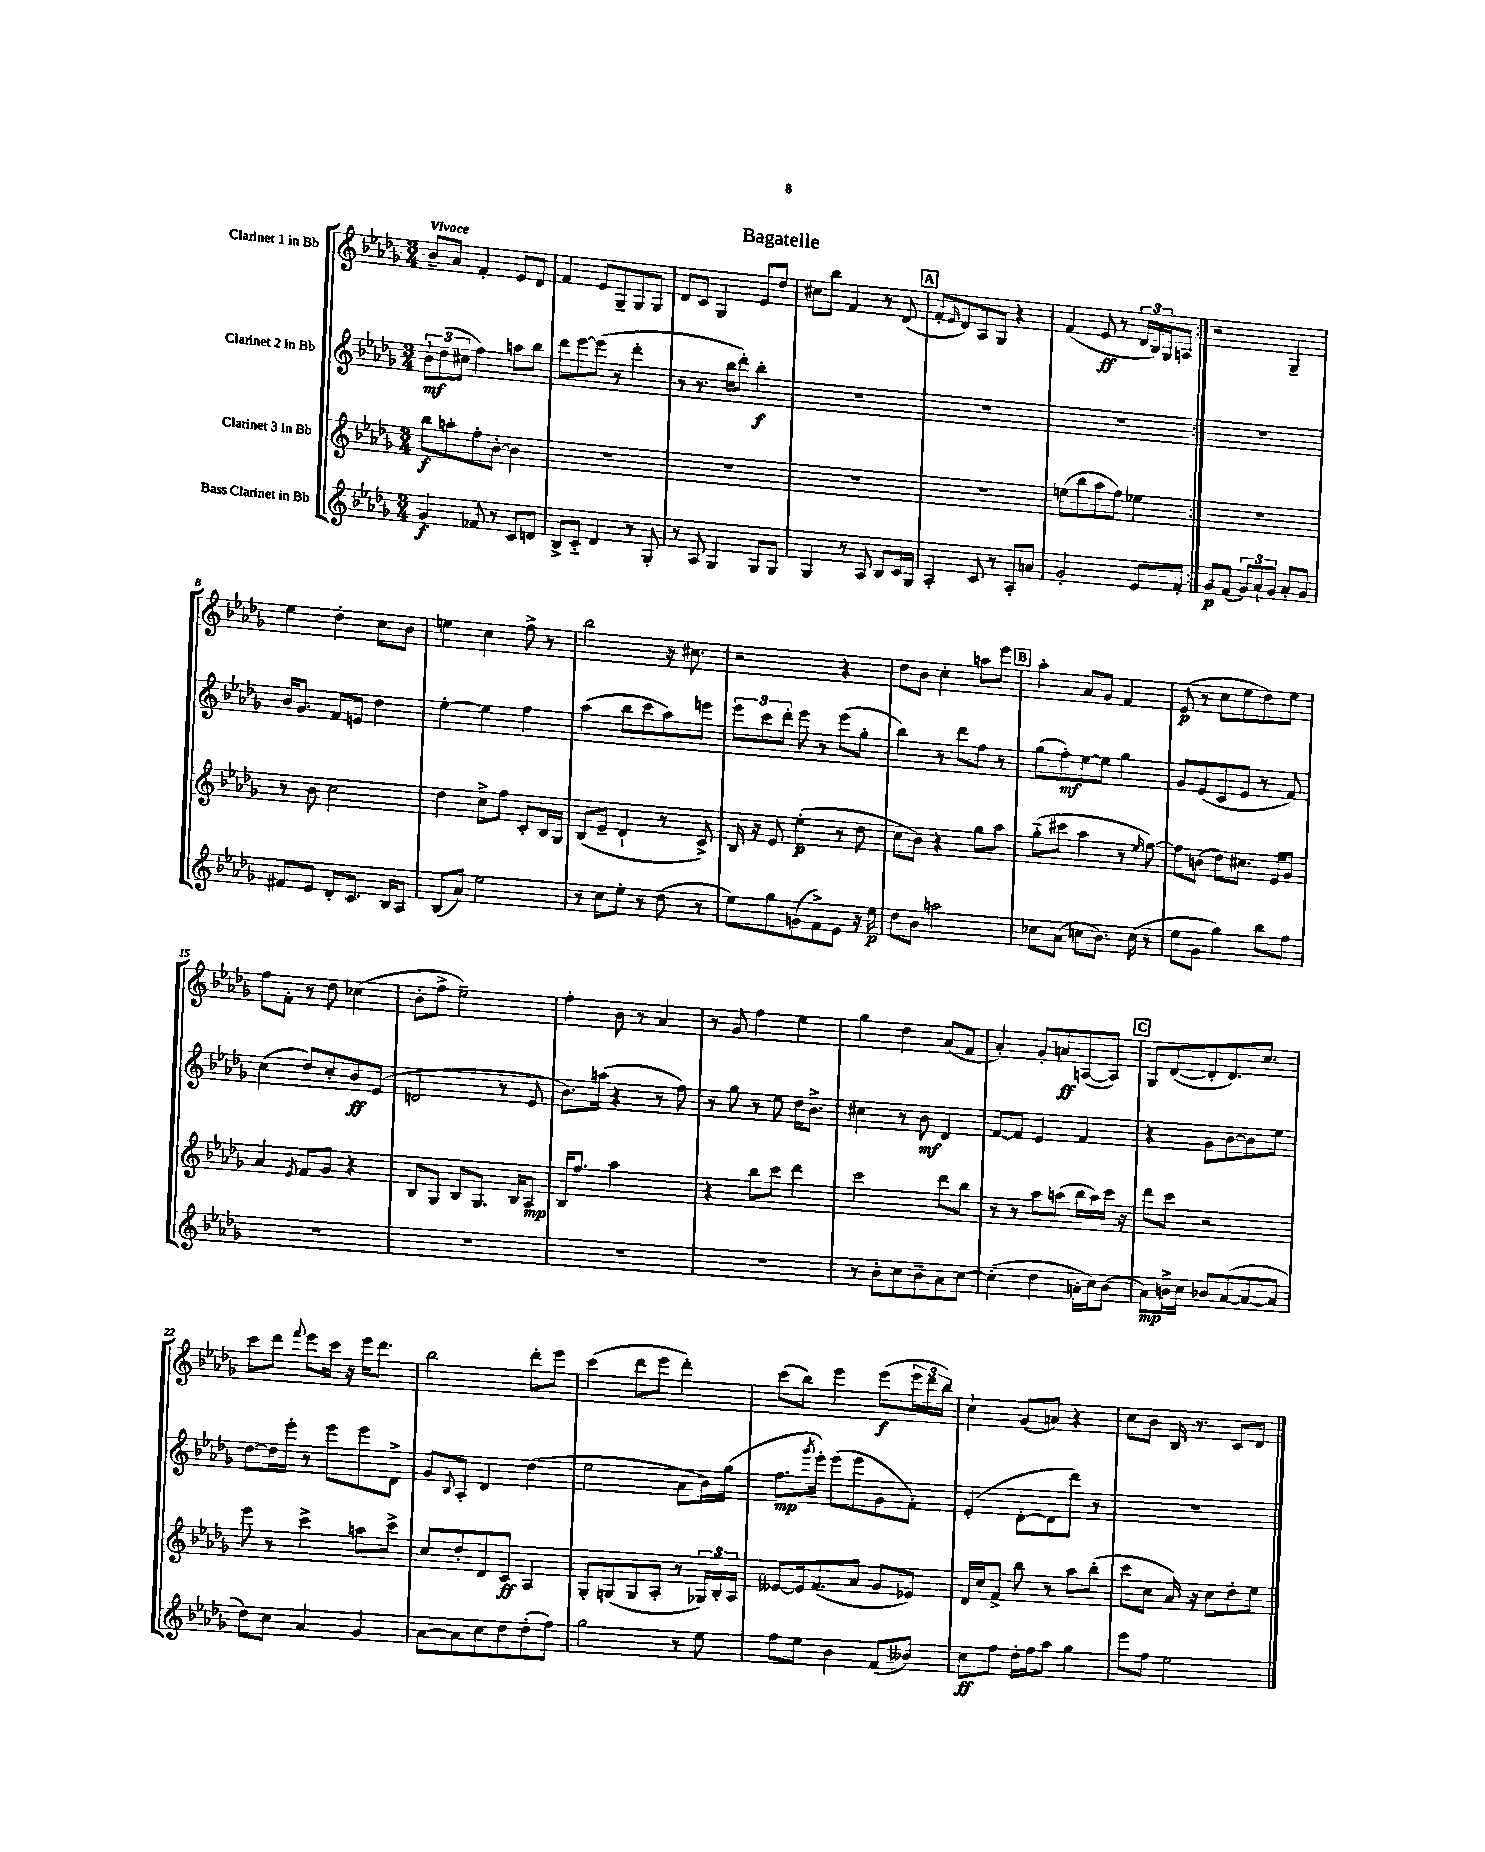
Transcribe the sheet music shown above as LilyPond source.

\header { title = "Bagatelle" }
<<
\new StaffGroup <<
\new Staff = "s0" \with { instrumentName = "Clarinet 1 in Bb" } {
    \clef treble \key des \major \numericTimeSignature \time 3/4 \tempo "Vivace"
    \repeat volta 2 { bes'8-- aes'8 f'4-. ees'8 des'8 |
    f'4 ees'8 ges8-- ges8 ges8 |
    des'8 c'8 ges4 ees'8 des''8 |
    cis''8 bes''8 f'4 r8 des'8( |
    \mark \markup { \box "A" } f'8-. \grace { ees'16 } des'8) aes8 ges8 r4 |
    f'4( ees'8\ff r8 \tuplet 3/2 { des'16 bes16) ges16 } a8 | }
    r2 ges4-- |
    ees''4 des''4-. c''8 bes'8 |
    e''4 c''4 f''8-> r8 |
    bes''2 r16 cis''8. |
    r2 r4 |
    des''8 bes'8 c''4-. a''8 ees'''8 |
    \mark \markup { \box "B" } aes''4-. aes'8 ges'8 f'4 |
    ees'8\p( r8 c''8 ees''8 des''8) ees''8 |
    f''8 f'8-. r8 des''8 ces''4( |
    bes'8-. f''8-> ees''2--) |
    f''4-. bes'8 r8 aes'4 |
    r8 ges'8 f''4 ees''4 |
    ges''4 des''4 aes'8( f'8 |
    aes'4-.) ges'8-. a'8\ff a8~( a8) |
    \mark \markup { \box "C" } ges8 des'8~( des'8-. des'8.) c''8. |
    c'''8 des'''8 \appoggiatura { f'''8 } ees'''8 c'''16 r16 ees'''16 des'''8. |
    bes''2 des'''8-. ees'''8 |
    c'''4( des'''8 ees'''8 des'''4-.) |
    c'''8( bes''8) ees'''4 ees'''8\f( \tuplet 3/2 { ees'''16 des'''16 bes''16) } |
    c''4-! ges'8( a'8) r4 |
    c''8 bes'8 bes16 r8. c'8 des'8 \bar "|." |
}
\new Staff = "s1" \with { instrumentName = "Clarinet 2 in Bb" } {
    \clef treble \key des \major \numericTimeSignature \time 3/4
    \repeat volta 2 { \tuplet 3/2 { bes'8-!\mf des''8( cis''8 } f''4) a''8 bes''8 |
    des'''8 ees'''8~ ees'''8( r8 des'''4-. |
    r8 r8. bes''16 des'''8-.) bes''4-.\f |
    R2. |
    \mark \markup { \box "A" } R2. |
    R2. | }
    R2. |
    bes'16 ges'8. f'8 e'8 des''4 |
    ees''4~-. ees''4 f''4 |
    aes''4( bes''8 c'''8 aes''8) e'''8 |
    \tuplet 3/2 { ees'''8 c'''8 des'''8-. } ees'''8 r8 ees'''8( ges''8-. |
    bes''4) r8 des'''8 f''8 r8 |
    \mark \markup { \box "B" } ges''8( f''8-.\mf) ees''8~ ees''8 ges''4 |
    ges'8 ees'8( c'8 ees'8 r8 f'8) |
    c''4( des''8) c''8-. bes'8\ff ees'8( |
    d'2 r8 ees'8 |
    bes'8.) a''16( r4 r8 f''8) |
    r8 ges''8 r8 ees''8 des''16 bes'8.-> |
    cis''4 r8 bes'8\mf des'4 |
    f'8~ f'8 ees'4 f'4 |
    \mark \markup { \box "C" } r4 ges'8 bes'8~ bes'8 ees''8 |
    des''8~ des''16 ees'''16-. r8 ees'''8 ees'''8 des'8-> |
    ges'8 \appoggiatura { bes8 } aes8-. des'4 des''4( |
    ees''2 aes'8 bes'16) ges''16( |
    f''8.\mp \acciaccatura { ges'''8 } ees'''16-.) ees'''8( ees'''8 ges'8 f'8-.) |
    ees'4-.( des'8~-. des'8 des'''8) r8 |
    R2. \bar "|." |
}
\new Staff = "s2" \with { instrumentName = "Clarinet 3 in Bb" } {
    \clef treble \key des \major \numericTimeSignature \time 3/4
    \repeat volta 2 { bes''8\f a''8-. f''8-. bes'8~-. bes'4 |
    R2. |
    R2. |
    R2. |
    \mark \markup { \box "A" } R2. |
    e''8( bes''8 aes''8 f''8) ees''4 | }
    R2. |
    r8 bes'8 c''2 |
    des''4 c''8-> f''8 c'8-. bes16 ges16 |
    bes8( ees'8-- des'4-! r8 c'8->) |
    bes16 r16 ees'8 ees''4-.\p( r8 des''8 |
    c''8 bes'8) r4 ges''8 aes''8 |
    \mark \markup { \box "B" } ges''8-_( cis'''8 aes''4 r8 \grace { ees''16 } f''8~) |
    f''8 b'8( des''8) cis''8. ees'16 ges'8 |
    aes'4 \acciaccatura { ees'8 } f'8 ges'8 r4 |
    bes8 ges8 bes8 ges8. bes16 aes8\mp |
    bes16 f''8. aes''2 |
    r4 bes''8 c'''8 des'''4 |
    c'''2 des'''8 bes''8 |
    r8 r8 aes''8 a''8( bes''16 a''16) c'''16 r16 |
    \mark \markup { \box "C" } des'''8 c'''8 r2 |
    ees'''8 r8 c'''4-> a''8 c'''8-> |
    c''8 des''8-. des'8 c'8\ff aes4 |
    ges8-. g8( g8 aes8-. r8 \tuplet 3/2 { ges16) bes16-. aes16 } |
    eeses'8~ eeses'16 f'8.( aes'8 ges'8 ees'8) |
    des'16 c''16 f'8-> bes''8 r8 aes''8 bes''8-.( |
    c'''8 c''8 aes'16) r16 c''8 des''8-. ees''8 \bar "|." |
}
\new Staff = "s3" \with { instrumentName = "Bass Clarinet in Bb" } {
    \clef treble \key des \major \numericTimeSignature \time 3/4
    \repeat volta 2 { ges'4\f fes'8 r8 c'8 d'8 |
    bes8-> c'8-_ des'4 r8 ges8-. |
    r8 aes8 ges4 ges8 ges8 |
    ges4 r8 aes8 bes8 c'16 ges16 |
    \mark \markup { \box "A" } aes4-. c'8 r8 aes8-. a'8 |
    ges'2-. ees'8 f'8-. | }
    ges'8\p f'8( \tuplet 3/2 { ges'8) aes'8-! ges'8 } aes'8-. ges'8 |
    fis'8 ees'8 des'8-. c'8. bes16 aes8 |
    bes8( aes'8) ees''2 |
    r8 c''8 ees''8-. r8 des''8( r8 |
    ees''8) ges''8 g'8( f'8->) ees'8 r16 ees''16\p |
    des''8 bes'8 a''2 |
    \mark \markup { \box "B" } ces''8 aes'8( c''8 bes'8.) c''16( r8 |
    ees''8 ges'8 ges''4) bes''8 f''8 |
    R2. |
    R2. |
    R2. |
    R2. |
    r8 bes'8-. c''8 bes'8-- aes'8 c''8~ |
    c''4-.( des''4 a'16-. c''16) bes'8( |
    \mark \markup { \box "C" } aes'8\mp) b'16-> c''16 bes'8 aes'8~( aes'8~ aes'8 |
    des''8) c''8 aes'4 ges'4 |
    aes'8~ aes'8 c''8 des''8 des''8-.( f''8) |
    ges''2 r8 ees''8 |
    f''8 ees''8 bes'4 f'8( beses'8) |
    c''8\ff f''8 des''16-. f''16 aes''8 ges''4 |
    ees'''8 f''8 ees''2 \bar "|." |
}
>>
>>
